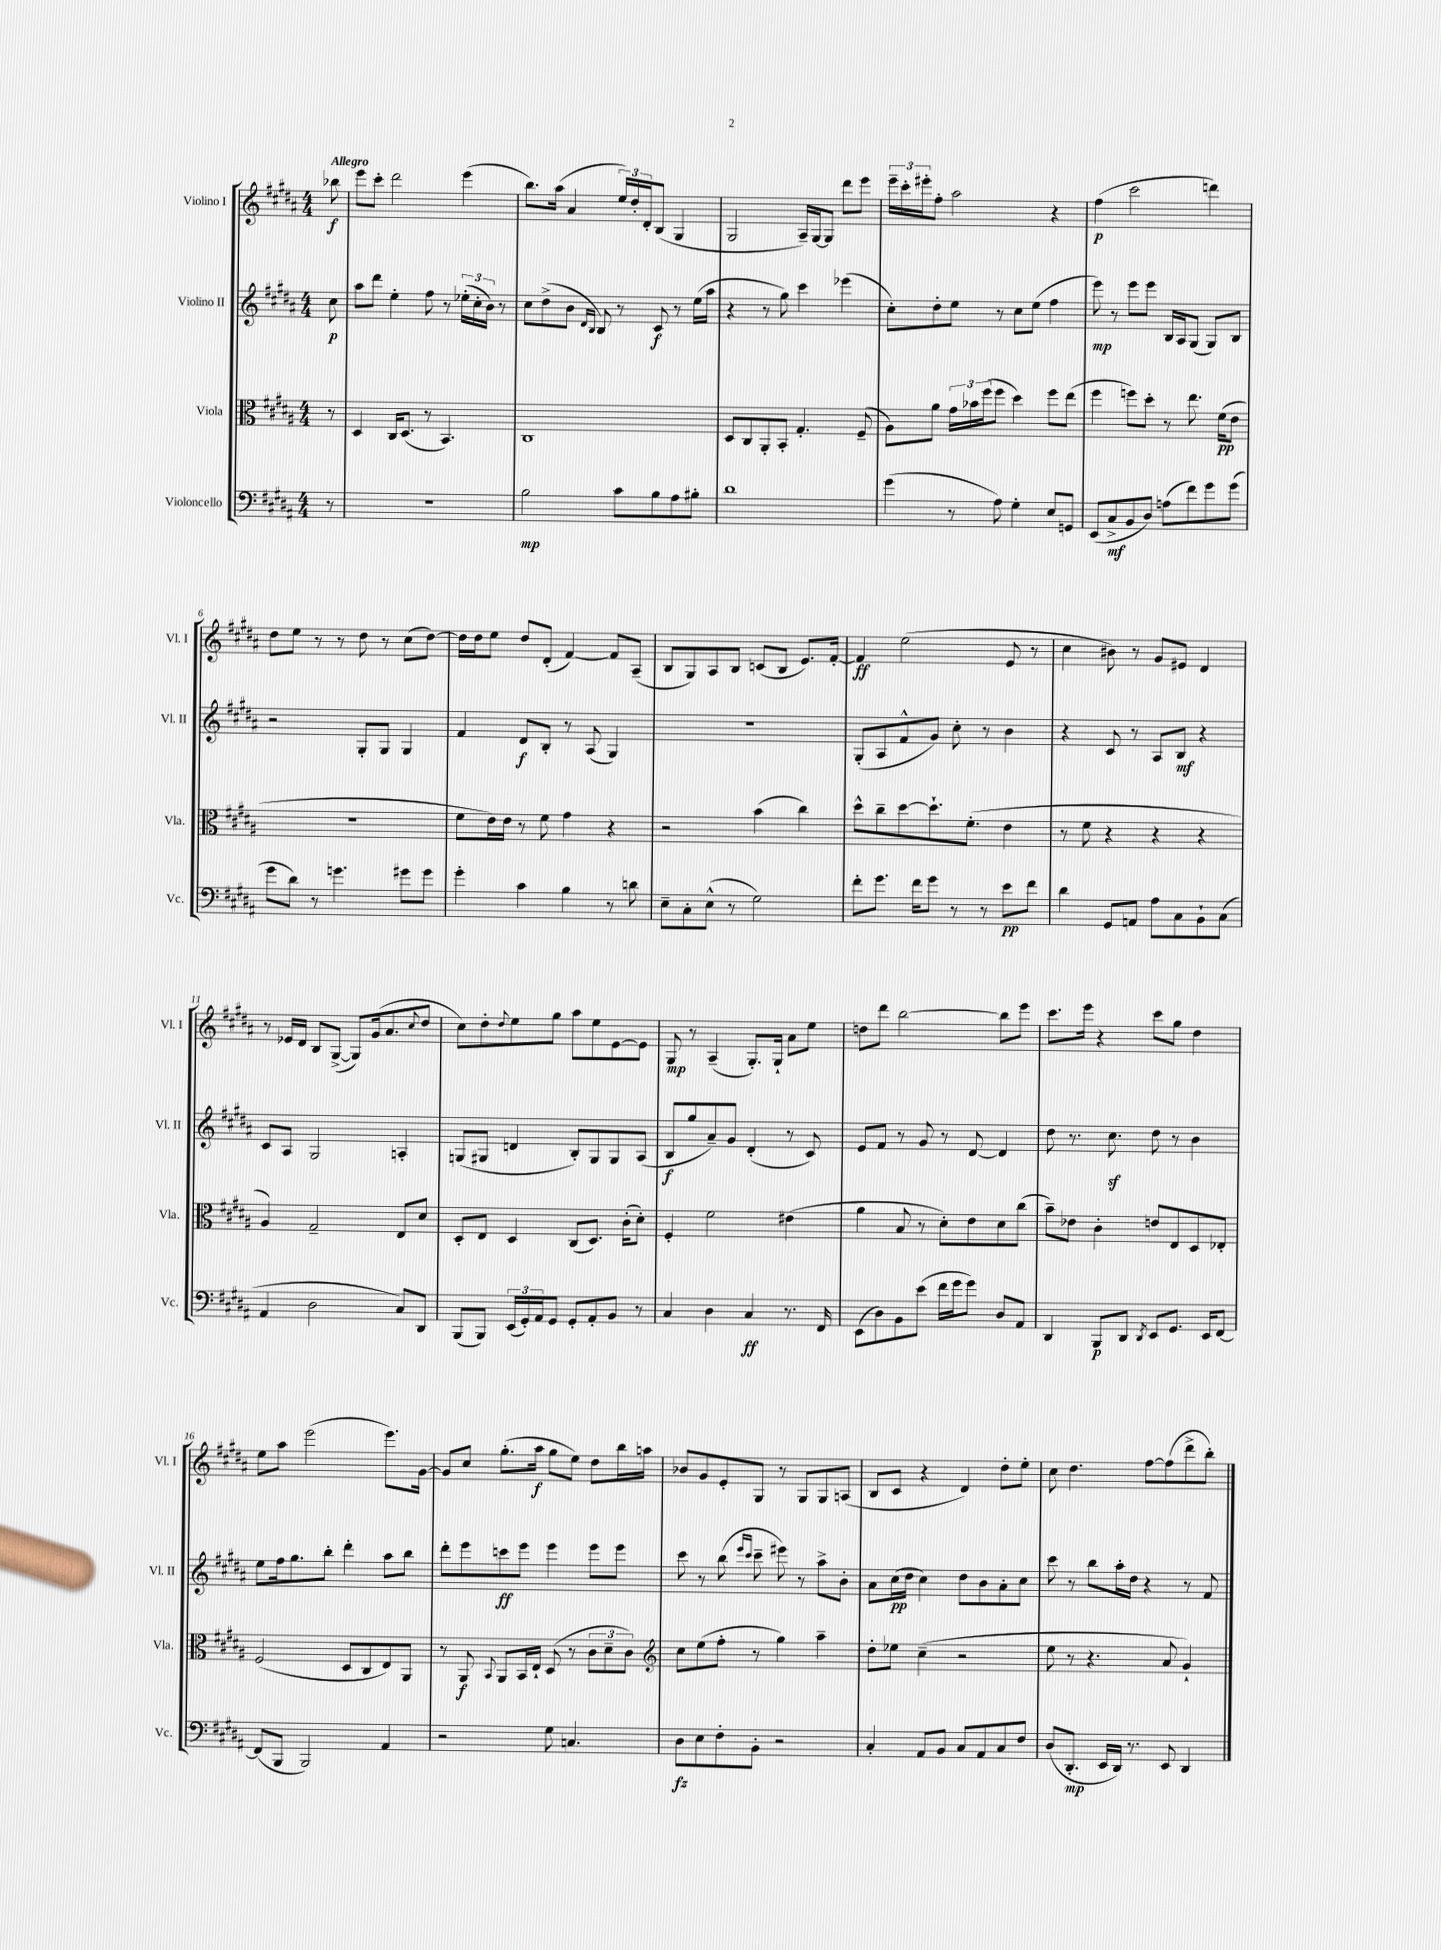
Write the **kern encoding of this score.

**kern	**kern	**kern	**kern
*staff4	*staff3	*staff2	*staff1
*clefF4	*clefC3	*clefG2	*clefG2
*k[f#c#g#d#a#]	*k[f#c#g#d#a#]	*k[f#c#g#d#a#]	*k[f#c#g#d#a#]
*M4/4	*M4/4	*M4/4	*M4/4
8r	8r	8cc#	8bb-
=	=	=	=
1r	4D#	8aa#	8eee
.	.	8ddd#	8ccc#'
.	16C#	4ee'	2ddd#
.	(8.D#	.	.
.	8r	8ff#	.
.	4.BB)	8r	.
.	.	(24ee-'	(4eee
.	.	24cc#'	.
.	.	24b)	.
.	.	8r	.
=	=	=	=
2B	1C#	8cc#	8.bb)
.	.	(8dd#^	.
.	.	.	(16aa#
.	.	8b	4a#
.	.	16qqd#	.
.	.	16qqB	.
.	.	8B)	.
8c#	.	8r	24ee)
.	.	.	24dd#'
.	.	.	24d#'
8B	.	8c#	(8B
8A#	.	8r	4G#
8B#'	.	(16ee	.
.	.	16aa#	.
=	=	=	=
1d#	8D#	4r	2G#
.	8C#	.	.
.	8AA#'	8r	.
.	8BB'	8gg#)	.
.	4.G#'	4ccc#	16A#~)
.	.	.	[16G#
.	.	.	8G#]
.	.	(4eee-	8ddd#
.	(8F#~	.	8eee
=	=	=	=
(4g#	8A#)	8cc#')	24eee~
.	.	.	24ccc#'
.	.	.	24eee#'
.	8a#	8dd#'	8ff#'
8r	24g#	8ee	2aa#
.	24b-	.	.
.	(24ff#	.	.
8A#)	8ff#	8r	.
4G#'	4dd#)	8cc#	.
.	.	(8ee	.
8E	8ff#	4ff#	4r
8GG	(8ee	.	.
=	=	=	=
(8EE	4ff#	8eee)	(4ff#
8C#^	.	8r	.
8BB	8ff)	8eee	2ccc#
8D#)	8dd#'	8eee	.
(8A	8r	16B	.
.	.	16A#	.
8f#)	8.ee	(8G#	.
8g#	.	8G#)	4ddd)
.	(16f#	.	.
(8g#	8e	8B	.
=	=	=	=
8g#	1r	2r	8dd#
8d#)	.	.	8ee
8r	.	.	8r
4.g	.	.	8r
.	.	8G#'	8dd#
.	.	8G#	8r
8g#	.	4G#	(8cc#
8g#	.	.	[8dd#)
=	=	=	=
4g#'	8f#	4f#	16dd#]
.	.	.	16dd#
.	16e)	.	8ee
.	16e	.	.
4c#	8r	8d#	8dd#
.	8f#	8B'	(8d#'
4B	4g#	8r	[4f#)
.	.	(8A#	.
8r	4r	4G#)	8f#]
8d	.	.	(8A#~
=	=	=	=
8E~	2r	1r	8B
8C#'	.	.	8G#)
(8E^^	.	.	8A#
8r	.	.	8B
2G#)	(4b	.	(8c
.	.	.	8B
.	4cc#)	.	8.e)
.	.	.	[16f#'
=	=	=	=
8f#'	8dd#^^	(8G#'	4f#]
8.g#	8cc#~	8A#	.
.	[8dd#	8f#^^	(2ee
16f#	.	.	.
8g#	8.dd#`]	8g#)	.
8r	.	8cc#'	.
.	(8.f#'	.	.
8r	.	8r	.
8e	4e	4b	8e
8f#	.	.	8r
=	=	=	=
4d#	8r	4r	4cc#
.	8f#	.	.
8GG#	4r	8c#	8b#)
8AA	.	8r	8r
8A#	4r	8A#	8g#
8C#	.	8B	8e#
8BB`	4r	4r	4d#
(8C#	.	.	.
=	=	=	=
4AA#	4A#)	8c#	8r
.	.	8A#	16e-
.	.	.	16d#
2D#	2G#~	2G#	8B
.	.	.	([8G#^
.	.	.	8G#])
.	.	.	(16g#
.	.	.	8.a#
8C#)	8E	4A'	.
.	.	.	8qqcc#
8DD#	8d#	.	8dd#
=	=	=	=
(8BBB	8D#'	(8G	8cc#)
8BBB)	8E	8G#	8dd#'
.	.	.	8qqdd#
(24EE	4D#	4d	8ee
24GG#')	.	.	.
24AA#	.	.	.
8GG#	.	.	8gg#
8GG#'	(8C#	8B')	8aa#
8AA#'	8.D#)	8G#	8ee
8BB	.	8G#	[8e
.	(16c#'	.	.
8r	8d#')	(8A#	8e]
=	=	=	=
4C#	4F#'	8B	8G#
.	.	8gg#	8r
4D#	2f#	8a#~)	(4A#~
.	.	8g#	.
4C#	.	(4d#'	8.G#')
.	.	.	16G#`
8.r	(4e#	8r	8a#
.	.	8c#)	8ee
16FF#	.	.	.
=	=	=	=
(8EE	4a#	8e	8dd
8D#)	.	8f#	8ddd#
8BB	8B	8r	[2bb
(8e	8r	8g#	.
16f#	8d#')	8r	.
16g#	.	.	.
8g#)	8e	[8d#	.
8D#	8d#	4d#]	8bb]
8AA#	(8cc#	.	8eee
=	=	=	=
4DD#	8b~)	8dd#	8.ccc#
.	8e-	8.r	.
.	.	.	16eee
8BBB	4c#'	.	4r
.	.	8.cc#	.
8DD#	.	.	.
8qDD#	.	.	.
8EE	8e	8dd#	8ccc#
8.GG#	8E	8r	8gg#
.	8D#	4b	4dd#
16EE	.	.	.
[8FF#	8E-'	.	.
=	=	=	=
(8FF#]	(2F#	8ee	8ee
8BBB	.	16ff#	8aa#
.	.	8.gg#	.
2BBB)	.	.	(2eee
.	.	8bb'	.
.	8D#	4ddd#'	.
.	8C#	.	.
4AA#	8E)	8aa#	8.eee)
.	8AA#	8bb	.
.	.	.	[16g#
=	=	=	=
2r	8r	8ddd#'	8g#]
.	8AA#	8eee	8cc#
.	8qqBB	.	.
.	8AA#	8ccc	(8.gg#'
.	16BB	8eee	.
.	16E`	.	16aa#
8G#	(8D#	4eee	8gg#
4.C	8r	.	8ee)
.	12c#	8eee	8dd#
.	12d#~	.	.
.	.	8eee	16bb
.	12c#)	.	.
.	.	.	16aa
=	=	=	=
*	*clefG2	*	*
8D#	8cc#	8ccc#	8b-
8E	(8ee	8r	8g#
8F#'	8ff#'	(8bb	8e'
.	.	16qqeee	.
.	.	16qqccc#	.
8BB'	8r	8ccc#~	8G#
2r	4gg#)	8eee#)	8r
.	.	8r	8G#
.	4aa#~	8aa#^	8G#
.	.	8b'	(8A
=	=	=	=
4C#'	8dd#'	8a#	8B
.	8ee-	(16cc#	8c#
.	.	16dd#	.
8AA#	(4cc#~	4cc#)	4r
8BB	.	.	.
8C#	2r	8dd#	4d#)
8AA#	.	8b	.
8C#	.	8a#'	8dd#'
8F#	.	8cc#	8ee'
=	=	=	=
(8D#	8ee	8ccc#	8cc#
8.DD#'	8r	8r	4.dd#
.	4.r	8bb	.
16EE	.	.	.
16DD#)	.	16aa#'	.
8.r	.	16dd#	.
.	.	4r	[8ff#
8EE	8a#	.	(8ff#]
4DD#	4g#`)	8r	8ddd#^
.	.	8f#	8bb')
==	==	==	==
*-	*-	*-	*-
